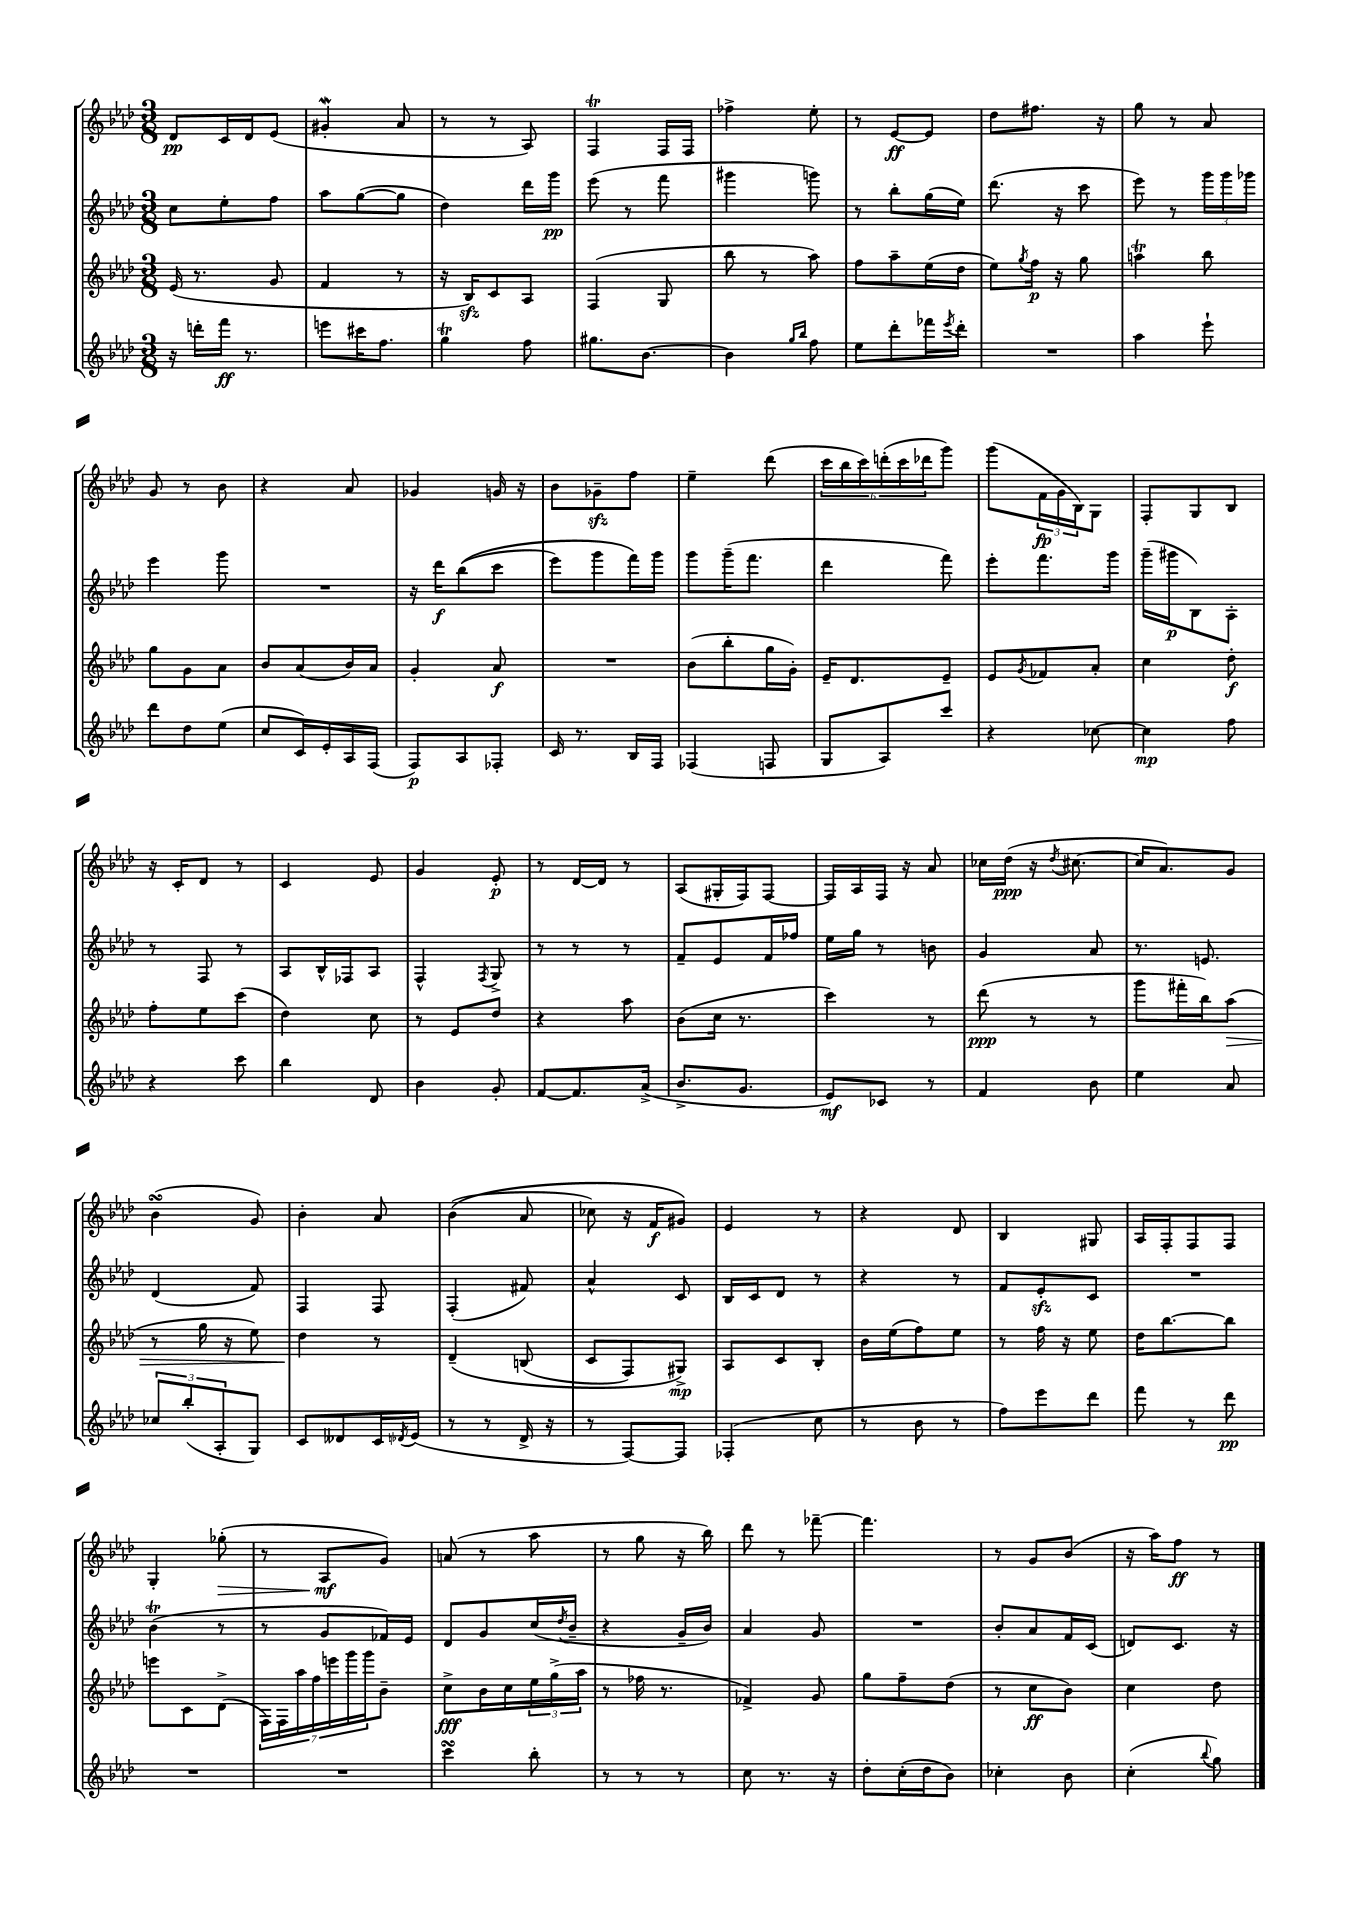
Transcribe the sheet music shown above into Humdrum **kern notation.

**kern	**kern	**kern	**kern
*staff4	*staff3	*staff2	*staff1
*clefG2	*clefG2	*clefG2	*clefG2
*k[b-e-a-d-]	*k[b-e-a-d-]	*k[b-e-a-d-]	*k[b-e-a-d-]
*M3/8	*M3/8	*M3/8	*M3/8
16r	(16e-/	8cc\L	8d-/L
16ddd'\LL	8.r	.	.
16fff\JJ	.	8ee-'\	16c/L
8.r	.	.	16d-/J
.	8g/	8ff\J	(8e-/J
=	=	=	=
8eee\L	4f/	8aa-\L	4g#'/
16ccc#\K	.	([8gg\	.
8.ff\J	.	.	.
.	8r	8gg\]J	8a-/
=	=	=	=
4gg\	16r	4dd-\)	8r
.	16B-/LK)	.	.
.	8c/	.	8r
8ff\	8A-/J	16ddd-\LL	8A-/)
.	.	16ggg\JJ	.
=	=	=	=
8.gg#\L	(4F/	(8eee-\	4F/
.	.	8r	.
[8.b-\J	.	.	.
.	8G/	8fff\	16F/LL
.	.	.	16F/JJ
=	=	=	=
4b-\]	8bb-\	4ggg#\	4ff-^\
.	8r	.	.
16qqgg/LL	.	.	.
16qqbb-/JJ	.	.	.
8ff\	8aa-\)	8ggg\)	8ee-'\
=	=	=	=
8ee-\L	8ff\L	8r	8r
8ddd-'\	8aa-~\	8bb-'\L	[8e-/L
16fff-\L	(16ee-\L	(16gg\L	8e-/]J
8qeee-/	.	.	.
16ddd-'\JJ	16dd-\JJ	16ee-\JJ)	.
=	=	=	=
4.r	8ee-\L)	(8.ddd-\	8dd-\L
.	8qgg/	.	.
.	16ff\Jk	.	8.ff#\J
.	16r	16r	.
.	8gg\	8ccc\	.
.	.	.	16r
=	=	=	=
4aa-\	4aa\	8eee-\)	8gg\
.	.	8r	8r
8eee-`\	8bb-\	24ggg\LL	8a-/
.	.	24ggg\	.
.	.	24ggg-\JJ	.
=	=	=	=
8ddd-\L	8gg\L	4eee-\	8g/
8dd-\	8g\	.	8r
(8ee-\J	8a-\J	8ggg\	8b-\
=	=	=	=
8cc/L	8b-/L	4.r	4r
16c/L)	(8a-/	.	.
16e-'/	.	.	.
16A-/	16b-/L)	.	8a-/
(16F/JJ	16a-/JJ	.	.
=	=	=	=
8F/L)	4g'/	16r	4g-/
.	.	16ddd-\LK	.
8A-/	.	&((8bb-\	.
8F-'/J	8a-/	8ccc\J	16g/
.	.	.	16r
=	=	=	=
16c/	4.r	8eee-\L)	8b-\L
8.r	.	.	.
.	.	8ggg\	8g-~\
16B-/LL	.	16fff\L&)	8ff\J
16F/JJ	.	16ggg\JJ	.
=	=	=	=
(4F-/	(8b-\L	8ggg\L	4ee-~\
.	8bb-'\	(16ggg~\K	.
.	.	8.fff\J	.
8F/	16gg\L	.	(8ddd-\
.	16g'\JJ)	.	.
=	=	=	=
8G/L	16e-~/LK	4ddd-\	24ccc\LL
.	.	.	24bb-\
.	8.d-/	.	.
.	.	.	24ccc\)
8A-/)	.	.	(24ddd'\
.	.	.	24ccc\
.	.	.	24ddd-\J
8ccc/J	8e-~/J	8fff\)	8ggg\J)
=	=	=	=
4r	8e-/L	8eee-'\L	(8ggg\L
.	8qg/	.	.
.	8f-/	8.fff\	24f\L
.	.	.	24g\
.	.	.	24B-\J)
[8cc-\	8a-'/J	.	8G\J
.	.	16ggg\Jk	.
=	=	=	=
4cc-\]	4cc\	(16ggg~\LL	8F'/L
.	.	16ggg#\J	.
.	.	8B-\)	8G/
8ff\	8dd-'\	8A-'\J	8B-/J
=	=	=	=
4r	8ff'\L	8r	16r
.	.	.	16c'/LK
.	8ee-\	8F/	8d-/J
8ccc\	(8ccc\J	8r	8r
=	=	=	=
4bb-\	4dd-\)	8A-/L	4c/
.	.	16B-^^/L	.
.	.	16F-/J	.
8d-/	8cc\	8A-/J	8e-/
=	=	=	=
4b-\	8r	4F^^/	4g/
.	8e-/L	.	.
.	.	8qF/	.
8g'/	8dd-/J	8G^/	8e-'/
=	=	=	=
[8f/L	4r	8r	8r
8.f/]	.	8r	[16d-/LL
.	.	.	16d-/]JJ
.	8aa-\	8r	8r
(16a-^/Jk	.	.	.
=	=	=	=
8.b-^/L	(8b-\L	8f~/L	(8A-/L
.	16cc\Jk	8e-/	16G#'/L
8.g/J	8.r	.	16F/J)
.	.	16f/L	[8F/J
.	.	16ff-/JJ	.
=	=	=	=
8e-/L)	4ccc\)	16ee-\LL	16F/]LL
.	.	16gg\JJ	16A-/
8c-/J	.	8r	16F/JJ
.	.	.	16r
8r	8r	8b\	8a-/
=	=	=	=
4f/	(8ddd-\	4g/	16cc-\LL
.	.	.	(16dd-\JJ
.	8r	.	16r
.	.	.	8qdd-/
.	.	.	[8.cc#\
8b-\	8r	8a-/	.
=	=	=	=
4ee-\	8ggg\L	8.r	16cc#/]LK
.	.	.	8.a-/)
.	16fff#'\L	.	.
.	16bb-\J)	8.e/	.
8a-/	(8aa-\J	.	8g/J
=	=	=	=
12cc-/L	8r	(4d-/	(4b-\
(12bb-'/	.	.	.
.	16gg\	.	.
12A-'/	.	.	.
.	16r	.	.
8G/J)	8ee-\)	8f/)	8g/)
=	=	=	=
8c/L	4dd-\	4F/	4b-'\
8d--/	.	.	.
16c/L	8r	8F/	8a-/
8qd-/	.	.	.
(16e-/JJ	.	.	.
=	=	=	=
8r	&(4d-~/	(4F'/	&((4b-\
8r	.	.	.
16d-^/	(8B/	8f#/)	8a-/
16r	.	.	.
=	=	=	=
8r	8c/L	4a-^^/	8cc-\)
[8F/L)	8F/)	.	16r
.	.	.	16f/LK
8F/]J	8G#^/J&)	8c/	8g#/J&)
=	=	=	=
(4F-'/	8A-/L	16B-/LL	4e-/
.	.	16c/J	.
.	8c/	8d-/J	.
8cc\	8B-'/J	8r	8r
=	=	=	=
8r	16b-\LL	4r	4r
.	(16ee-\J	.	.
8b-\	8ff\)	.	.
8r	8ee-\J	8r	8d-/
=	=	=	=
8ff\L)	8r	8f/L	4B-/
8eee-\	16ff\	8e-'/	.
.	16r	.	.
8ddd-\J	8ee-\	8c/J	8G#/
=	=	=	=
8fff\	16dd-\LK	4.r	16A-/LL
.	[8.bb-\	.	16F'/J
8r	.	.	8F/
8ddd-\	8bb-\]J	.	8F/J
=	=	=	=
4.r	8eee\L	(4b-\	4G'/
.	8c\	.	.
.	(8d-^\J	8r	(8gg-'\
=	=	=	=
4.r	28F\LL)	8r	8r
.	28F\	.	.
.	28aa-\	.	.
.	28ff\	.	.
.	.	8g/L	8A-/L
.	28eee\	.	.
.	28ggg\	.	.
.	28ggg\J	.	.
.	8b-~\J	16f-/L)	8g/J)
.	.	16e-/JJ	.
=	=	=	=
4ccc\	8cc^\L	8d-/L	(8a/
.	16b-\L	8g/	8r
.	16cc\	.	.
8bb-'\	24ee-\	(16cc/L	8aa-\
.	(24gg^\	.	.
.	.	8qdd-/	.
.	.	16b-~/JJ	.
.	24aa-\JJ	.	.
=	=	=	=
8r	8r	4r	8r
8r	16ff-\	.	8gg\
.	8.r	.	.
8r	.	16g~/LL	16r
.	.	16b-/JJ)	16bb-\)
=	=	=	=
8cc\	4f-^/)	4a-/	8ddd-\
8.r	.	.	8r
.	8g/	8g/	[8fff-~\
16r	.	.	.
=	=	=	=
8dd-'\L	8gg\L	4.r	4.fff-\]
(16cc'\L	8ff~\	.	.
16dd-\J	.	.	.
8b-\J)	(8dd-\J	.	.
=	=	=	=
4cc-'\	8r	8b-'/L	8r
.	8cc\L	8a-/	8g/L
8b-\	8b-\J)	16f/L	(8b-/J
.	.	(16c/JJ	.
=	=	=	=
(4cc'\	4cc\	8d/L)	16r
.	.	.	16aa-\LK)
.	.	8.c/J	8ff\J
8qqbb-/	.	.	.
8gg\)	8dd-\	.	8r
.	.	16r	.
==	==	==	==
*-	*-	*-	*-
